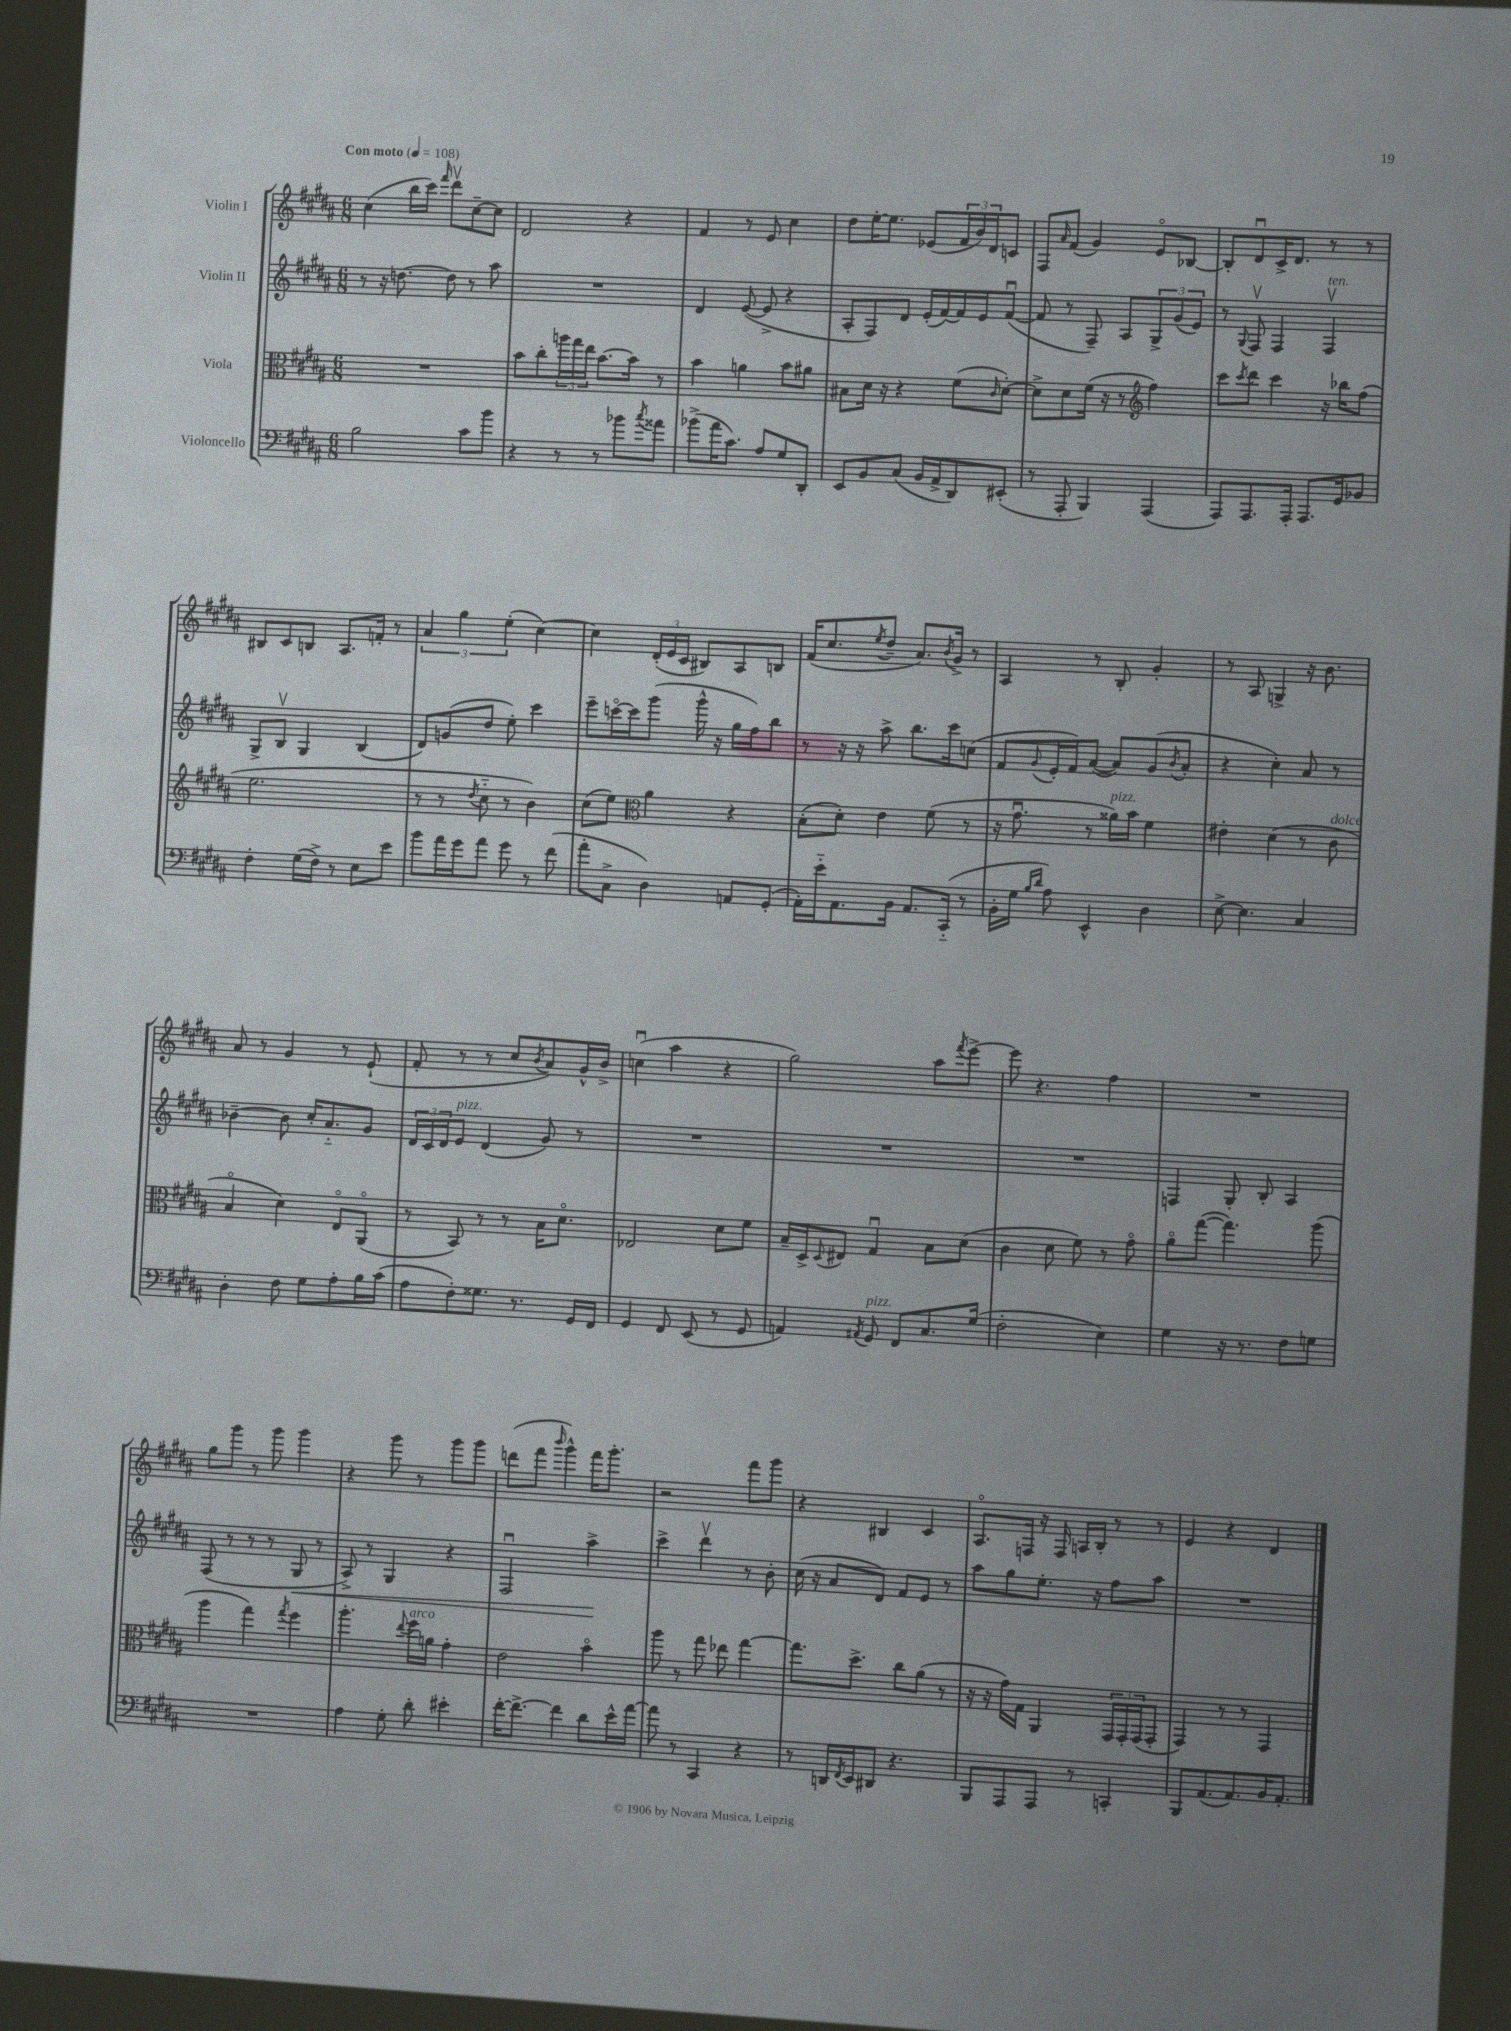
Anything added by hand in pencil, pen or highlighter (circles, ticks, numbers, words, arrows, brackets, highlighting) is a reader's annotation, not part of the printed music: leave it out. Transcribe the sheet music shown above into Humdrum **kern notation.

**kern	**kern	**kern	**kern
*staff4	*staff3	*staff2	*staff1
*clefF4	*clefC3	*clefG2	*clefG2
*k[f#c#g#d#a#]	*k[f#c#g#d#a#]	*k[f#c#g#d#a#]	*k[f#c#g#d#a#]
*M6/8	*M6/8	*M6/8	*M6/8
*MM108	*MM108	*MM108	*MM108
2B	2.r	8r	(4cc#
.	.	16r	.
.	.	[8.dd	.
.	.	.	16bb
.	.	.	16ccc#)
.	.	.	16qqfff#
.	.	8dd]	8ddd#v
8c#	.	8r	[8cc#~
8b	.	8aa#	8cc#]
=	=	=	=
4r	8b	2.r	2d#
.	8cc#'	.	.
8r	24aa	.	.
.	24gg#	.	.
.	24ee	.	.
8r	[8.b	.	.
8b-	.	.	4r
.	16b]	.	.
8qcc#	.	.	.
8a##	8r	.	.
=	=	=	=
(8b-^	4b	4d#	4f#
16a#	.	.	.
8.c#)	.	.	.
.	4a	([8e	8r
8A#	.	8e^]	8e
8G#	8b	4r	4cc#
8DD#'	8a#	.	.
=	=	=	=
8EE	8B#	8A#'	8dd#
8BB	16d#	8F#)	[16ee'
.	16r	.	8.ee]
(8C#	4r	8d#	.
16BB	.	(16e'	(8e-
16AA#^	.	[16f#)	.
8DD#)	(8f#	16f#]	24f#
.	.	.	24b)
.	.	16e	.
.	.	.	24d#
.	16qqc#	.	.
(8EE#'	[8d#')	([8f#u	8c
=	=	=	=
8r	8d#^]	8f#]	8F#
.	.	.	16qqa#
8AAA#'	8d#	8r	(8f#
4BBB)	(16f#	8F#~)	4g#)
.	16r	.	.
.	8r	8A#	.
*	*clefG2	*	*
(4AAA#	4ff#)	12G#^	8eo
.	.	(12g#	.
.	.	.	[8B-
.	.	12e)	.
=	=	=	=
8AAA#)	8ccc#	8r	8B-']
.	8qccc#	8qqG#	.
8.AAA#	8ddd#	8F#v	8d#u
.	4ccc#	4F#	16c#^
16AAA#'	.	.	8.d#
8.AAA#	.	.	.
.	16r	4F#v	8r
16GG#	16bb-	.	.
8BB-	(8ff#	.	8r
=	=	=	=
4F#'	2.ee	8G#^	8B#
.	.	8Bv	8c#
(16G#	.	4G#	8B
16F#^)	.	.	.
8r	.	.	8.A#
8E	.	(4B	.
.	.	.	16f'
8e	.	.	8r
=	=	=	=
8b	8r	8d#)	6a#
16a#	8r	(8g	.
.	.	.	6gg#
16g#	.	.	.
.	8qdd#	.	.
8a#	8cc#'~	8dd#	.
.	.	.	(6ee'
8g#	8r	8ee')	.
8r	4b)	4ccc#	[4cc#)
(8f#	.	.	.
=	=	=	=
8a#'	(8cc#	8eee~	4cc#]
8C#^	8ee)	[16ccco	.
.	.	16ccc]	.
*	*clefC3	*	*
4D#)	4a#	(8ggg#	(24d#'
.	.	.	24e
.	.	.	24c#
.	.	16ggg#^^	8B#)
.	.	16r	.
8AA	4r	16gg#	8A#
.	.	16ff#)	.
(8GG#'	.	8bb	8B
=	=	=	=
16AA#')	(8B'	8r	(16f#
16e'~	.	.	8.cc#
8.AA#	8d#')	16r	.
.	.	16r	.
.	.	.	8qee
.	4e	8aa#^	8dd#~
16BB	.	.	.
8.AA#	.	8.bb	8.a#)
.	(8f#	.	.
.	.	.	8qb
(16CC#'~	.	16ccc#	16g#^
8r	8r	(8cc	8r
=	=	=	=
16BB'	16r	8f#	4A#
16G#	8.g#u	.	.
16qqB	.	.	.
16qqd#	.	8qqg#	.
8A#)	.	16e'	.
.	.	16f#)	.
4EE^^	8r	([8a#	8r
.	16a##)	8a#])	8B'
.	16b	.	.
4D#	4f#	(8g#	4g#'
.	.	8qb	.
.	.	8a#'	.
=	=	=	=
[8E^	4e#'	4r	8r
4.E]	.	.	8A#
.	(4d#	4cc#')	4G^
4C#	8r	8a#	16r
.	.	.	8.b
.	8c#	8r	.
=	=	=	=
4D#'	4Bo	[4b-~	8a#
.	.	.	8r
8F#	4d#)	8b-]	4g#
8G#	.	16cc#'	.
.	.	8.a#'~	.
8A#'	8Eo	.	8r
16B	(8AA#o	8g#	(8e`
(16c#	.	.	.
=	=	=	=
8A#	8r	24d#	8f#'
.	.	24c#	.
.	.	24d#	.
8F#')	8BB)	8e	8r
8.G##	8r	(4d#	8r
.	8r	.	8cc#
8.r	.	.	.
.	.	.	8qb
.	16B	8g#)	8a#)
.	8.d#o	.	.
16GG#	.	8r	16g#^^
16FF#	.	.	16b^
=	=	=	=
4GG#	2E-	2.r	(4ccu
8FF#	.	.	4aa#
(8EE	.	.	.
8r	8d#	.	4r
8GG#	8f#	.	.
=	=	=	=
4AA)	16B~	2.r	2gg#)
.	16D#^	.	.
.	8qqD#	.	.
.	8E#	.	.
8qAA#	.	.	.
8GG#	4G#u	.	.
8FF#	.	.	.
8.C#	8B	.	8aa#
.	.	.	8qfff#
.	(8d#	.	[8eee^
(16G#	.	.	.
=	=	=	=
2F#'	4c#	2.r	8eee]
.	.	.	4.r
.	8d#	.	.
.	8f#)	.	.
4E)	8r	.	4ff#
.	8g#o	.	.
=	=	=	=
4G#	8a#o	4F	2.r
.	([8gg#	.	.
16r	4.gg#])	8G#'	.
8.r	.	.	.
.	.	8B'	.
8F#	.	4A#	.
8G	(8aa#	.	.
=	=	=	=
2.r	4aa#	(8F#	8gg#
.	.	8r	8ggg#
.	4gg#)	8r	8r
.	.	8r	8ggg#
.	8qgg#	.	.
.	4ff#	8G#	4ggg#
.	.	8r	.
=	=	=	=
4A#	4.aa#'	8A#^)	4r
.	.	8r	.
8G#'	.	4G#	8ggg#
.	8qqee	.	.
8d#'	16ff#	.	8r
.	16a	.	.
4e#'	4g#'	4r	8ggg#
.	.	.	8ggg#
=	=	=	=
[16f#'	2e	2F#u	(8ddd
8.f#^_	.	.	.
.	.	.	8fff#
.	.	.	16qqbbb
4f#]	.	.	4ggg#^^)
8d#	4bo	4aa#^	16fff#
.	.	.	8.ggg#'
16e^^	.	.	.
[16a#	.	.	.
=	=	=	=
8a#]	8aa#	4ccc#^	2r
8r	8r	.	.
4CC#	8gg#	4ddd#v	.
.	8ee-	.	.
4r	[4gg#	8r	8fff#
.	.	8b'	8ggg#
=	=	=	=
8r	8.gg#]	(16cc#	4r
.	.	16r	.
16DD	.	8a#	.
8qFF#	.	.	.
16EE	8.dd#^	.	.
8DD#	.	8d#)	4B#
4.r	8cc#	8f#	.
.	(8a#	8e	4c#
.	8r	8r	.
=	=	=	=
8BBB	16r	8aa#	8.A#o
.	16r	.	.
8AAA#	16g#)	8gg#	.
.	16G#	.	16F
8AAA#	4AA#	8.ee'	16r
.	.	.	16F
8r	.	.	16A
.	.	16r	16B'
4CC'	24GG#	8ff#	8r
.	24GG#'	.	.
.	(24GG#	.	.
.	8GG#'	8aa#	8r
=	=	=	=
8BBB	4GG#)	2.r	4e
(8.AA#	.	.	.
.	8r	.	4r
8.AA#)	.	.	.
.	8r	.	.
16BB	4GG#	.	4d#
8.AA#'	.	.	.
==	==	==	==
*-	*-	*-	*-
